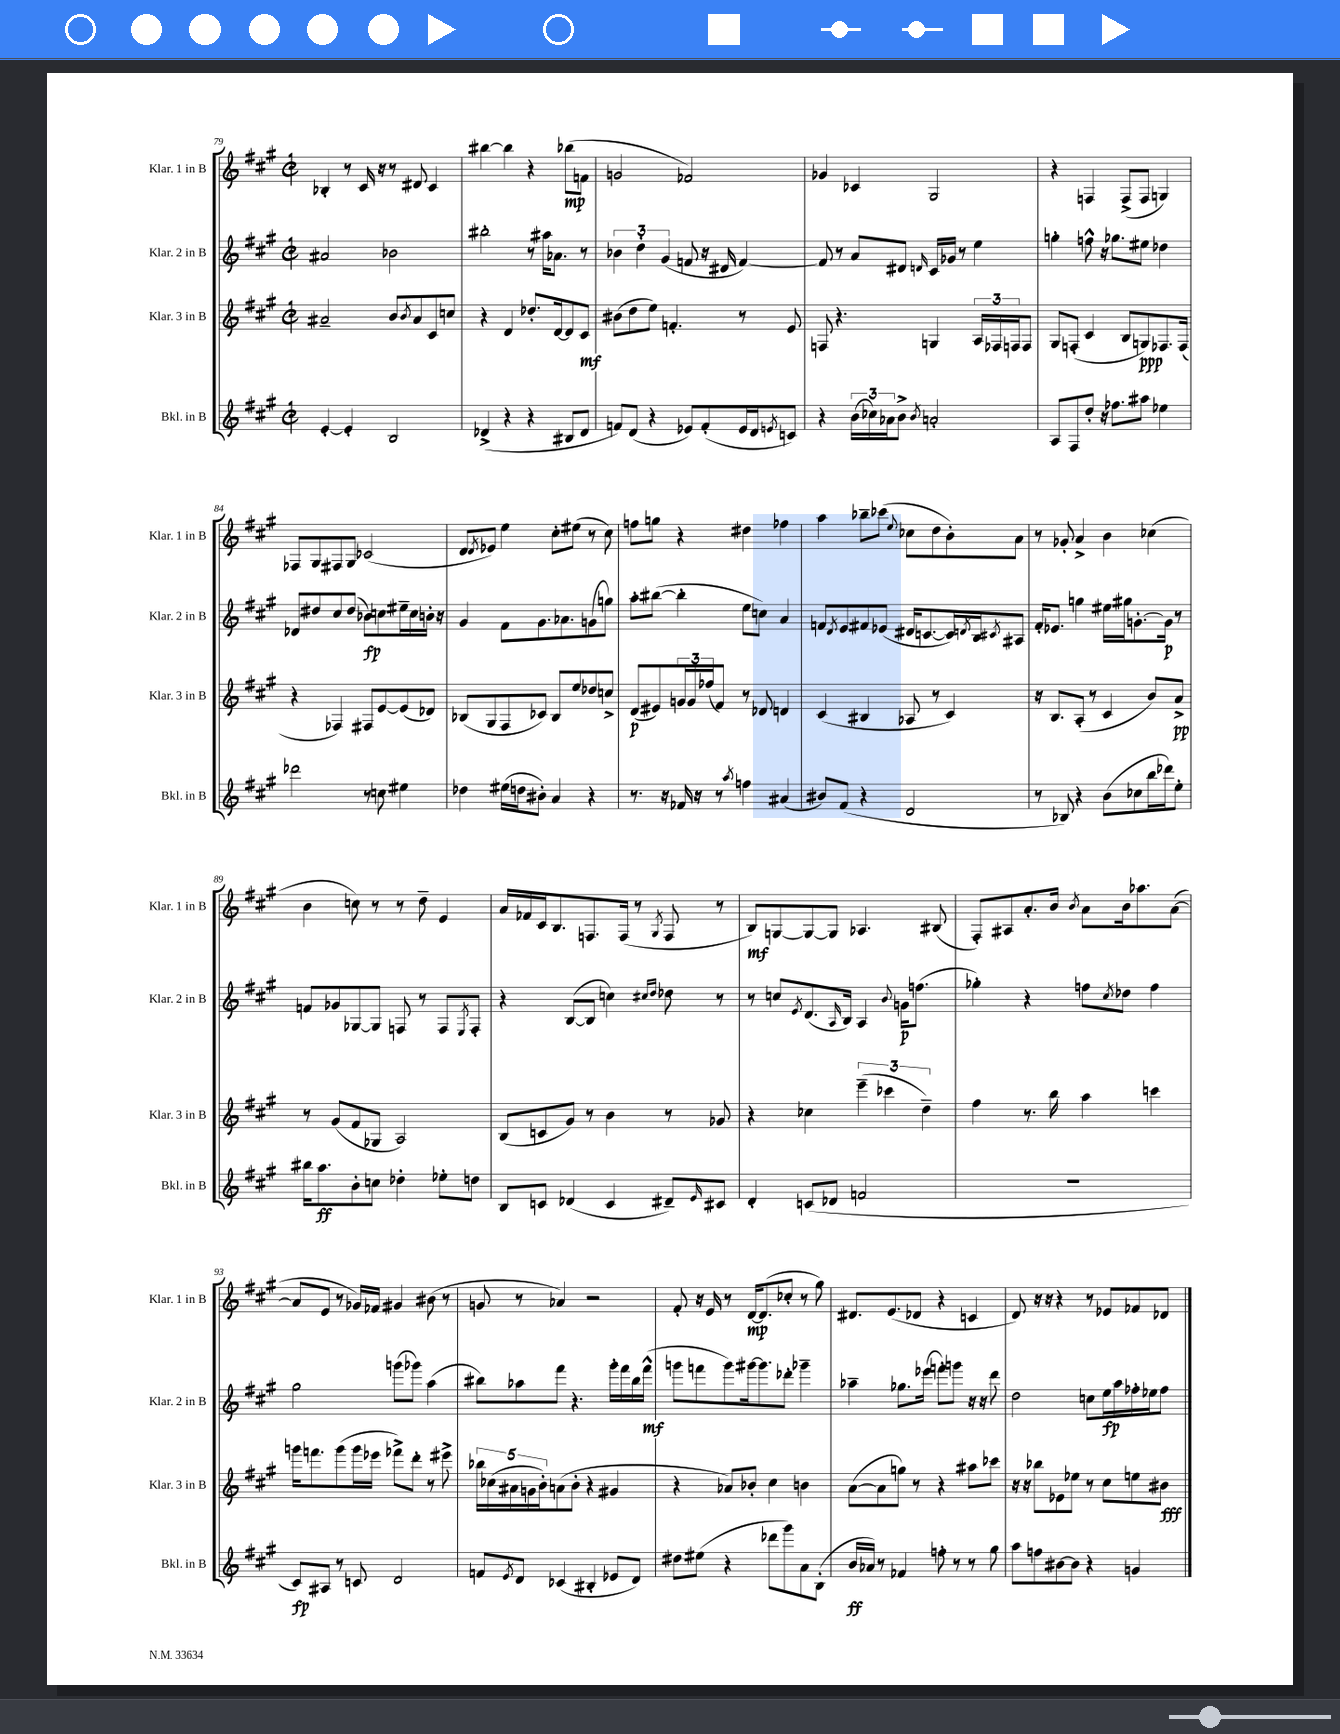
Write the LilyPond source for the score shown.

<<
\new StaffGroup <<
\new Staff = "s0" \with { instrumentName = "Klar. 1 in B" shortInstrumentName = "Klar. 1 in B" } {
    \clef treble \key a \major \defaultTimeSignature \time 2/2
    bes4-. r8 cis'16 r16 r8 dis'8 cis'4 |
    bis''4~ bis''4 r4 bes''8\mp( f'8 |
    g'2 fes'2) |
    ges'4 ces'4 gis2 |
    r4 f4 f8->( f8 g4) |
    fes8 gis8 fis8 gis8 ces'2( |
    d'8 \acciaccatura { d'8 } ees'8) e''4 cis''8-. eis''8( r8 cis''8) |
    f''8 g''8 r4 dis''4 fes''4 |
    a''4 bes''8-- ces'''8( \appoggiatura { e''8 } ces''8 d''8 b'8-.) a'8 |
    r8 ges'8-. a'4-> b'4 ces''4( |
    b'4 c''8) r8 r8 d''8-- e'4 |
    a'16 fes'16 cis'16 b8. f8. f16( r8 \acciaccatura { gis8 } f8 r8 |
    b8\mf) g8~ g8~ g8 aes4. bis8( |
    fis8-.) ais8 a'8.-. b'16 \acciaccatura { b'8 } a'8 b'16 aes''8. a'8~( |
    a'8 e'8 r8 ges'16) fes'16 gis'4 bis'8( r8 |
    g'8 r8 aes'4) r2 |
    fis'8-. r16 e'16 r8 d'16~\mp d'8.( ces''8-. r8 gis''8) |
    dis'8. e'8.( des'8 r4 c'4 |
    d'8) r16 r16 r4 r8 ees'8 fes'8 des'8 \bar "|." |
}
\new Staff = "s1" \with { instrumentName = "Klar. 2 in B" shortInstrumentName = "Klar. 2 in B" } {
    \clef treble \key a \major \defaultTimeSignature \time 2/2
    ais'2 bes'2 |
    bis''2-. r8 ais''16 aes'8. r8 |
    \tuplet 3/2 { bes'4 d''4-. gis'4( } f'8 r16 dis'16 f'4~) |
    f'8 r8 a'8 dis'8 \grace { d'16 } cis'16 ges'16 r8 e''4 |
    g''4-. f''8-^ r16 ges''8. eis''8 des''4 |
    des'8 dis''8 cis''8 dis''8( bes'8\fp) c''8 eis''16-- c''16 b'16-. r16 |
    gis'4 fis'8 gis'8. aes'8. g'8( g''8) |
    a''8-. bis''8~( bis''4-. e''8 c''8) a'4 |
    f'8 \acciaccatura { d'8 } e'8 fis'8 ees'8( dis'16 c'8.~ c'16) \acciaccatura { d'8 } b16 \acciaccatura { cis'8 } ais8 |
    fis'16-. ees'8. g''4 eis''16 gis''16 g'8.~-. g'16\p r8 |
    f'8 ges'8 ges8~ ges8 f8 r8 f8 \acciaccatura { e8 } f8-. |
    r4 b8~( b8 c''4) \grace { cis''16 d''16 } des''8 r8 |
    r8 c''8 \acciaccatura { e'8 } d'8.( \grace { a16 } b16) a4 \appoggiatura { b'8 } g'16\p f''8.( |
    ges''4-.) r4 f''8 \acciaccatura { cis''8 } des''8 f''4 |
    gis''2 g'''8( ges'''8) a''4( |
    bis''8) aes''8 fis'''8 r4. gis'''16-. fis'''16 bis''16 fis'''16-^\mf( |
    g'''8 f'''8 g'''8) gis'''16~ gis'''8. des'''8-. ges'''4-- |
    aes''4-- ges''8. ees'''16( f'''8-.) g'''8 r16 r16 d'''8 |
    d''2 c''8 e''16\fp a''16 fes''16-. ees''16 fes''8 \bar "|." |
}
\new Staff = "s2" \with { instrumentName = "Klar. 3 in B" shortInstrumentName = "Klar. 3 in B" } {
    \clef treble \key a \major \defaultTimeSignature \time 2/2
    ais'2-- b'8 \acciaccatura { b'8 } ais'8 cis'8 c''8 |
    r4 d'4 des''8.-. d'16~ d'8 cis'8\mf |
    bis'8( d''8 e''8) f'4.-. r8 e'8 |
    f8 r4. g4 \tuplet 3/2 { a16 fes16 f16 } f8 |
    gis8 f8-.( cis'4 b8 g8\ppp) fes8. fes16( |
    r4 fes4) fis8 e'8~ e'8( des'8) |
    bes8( gis8 fis8 ces'8) bes8 e''8 des''8 c''8-> |
    d'8\p( eis'8) \tuplet 3/2 { g'16 g'16 fes''16( } fis'8) r8 des'8 d'4 |
    cis'4( bis4 aes8 r8 cis'4) |
    r16 b8. a8-.( r8 cis'4 b'8) a'8->\pp |
    r8 gis'8( fis'8 ges8 a2) |
    b8( c'8 gis'8) r8 b'4 r8 ges'8 |
    r4 ces''4 \tuplet 3/2 { e'''4--( ces'''4 d''4--) } |
    fis''4 r8. b''16 a''4 c'''4 |
    g'''16 f'''8. g'''8( g'''16 ees'''16 fes'''8->) d'''8-. r8 eis'''8-> |
    \tuplet 5/4 { bes''16 ces''16( ais'16 g'16 b'16-.) } a'8( b'8-. r4 gis'4 |
    r4 aes'8) bes'8-. cis''4 b'4 |
    a'8~( a'8 g''8) r8 r4 ais''8 ces'''8 |
    r16 r16 bes''8 ees'8 ees''8 r8 cis''8 e''8 bis'8\fff \bar "|." |
}
\new Staff = "s3" \with { instrumentName = "Bkl. in B" shortInstrumentName = "Bkl. in B" } {
    \clef treble \key a \major \defaultTimeSignature \time 2/2
    e'4~-. e'4-. b2 |
    des'4->( r4 r4 bis8 des'8 |
    f'8) d'8( r4 ees'8) f'8-.( ees'16 d'16 \acciaccatura { e'8 } c'8) |
    r4 \tuplet 3/2 { b'16( ces''16) aes'16 } b'8-> \acciaccatura { b'8 } a'2-. |
    a8 fis8 d''8-. r16 fes''8. ais''8 ees''4 |
    des'''2 r8 c''8 eis''4 |
    des''4 eis''16( d''16 bis'8-.) a'4 r4 |
    r8. r16 fes'16 r16 r8 \acciaccatura { a''8 } f''4 ais'4( |
    bis'8) fis'8( r4 d'2 |
    r8 bes8) r4 b'8( ces''8 b''16 des'''16) e''8-. |
    bis''16 a''8.\ff b'8-. c''8 des''4-. ees''8-. d''8 |
    b8 c'8 des'4( c'4 dis'8--) \grace { e'16 } cis'8 |
    d'4-. c'8( des'8 f'2 |
    R1 |
    cis'8\fp) ais8 r8 c'8 d'2 |
    f'8 \acciaccatura { e'8 } d'8 ces'4( bis4-. ees'8 d'8) |
    dis''8 eis''8( r4 des'''8 gis'''8) a'8 b8-.( |
    b'16\ff aes'16) r8 fes'4 f''8-. r8 r8 gis''8 |
    a''8 f''8 bis'8~ bis'8 r4 g'4 \bar "|." |
}
>>
>>
\layout { \context { \Score currentBarNumber = #79 } }
